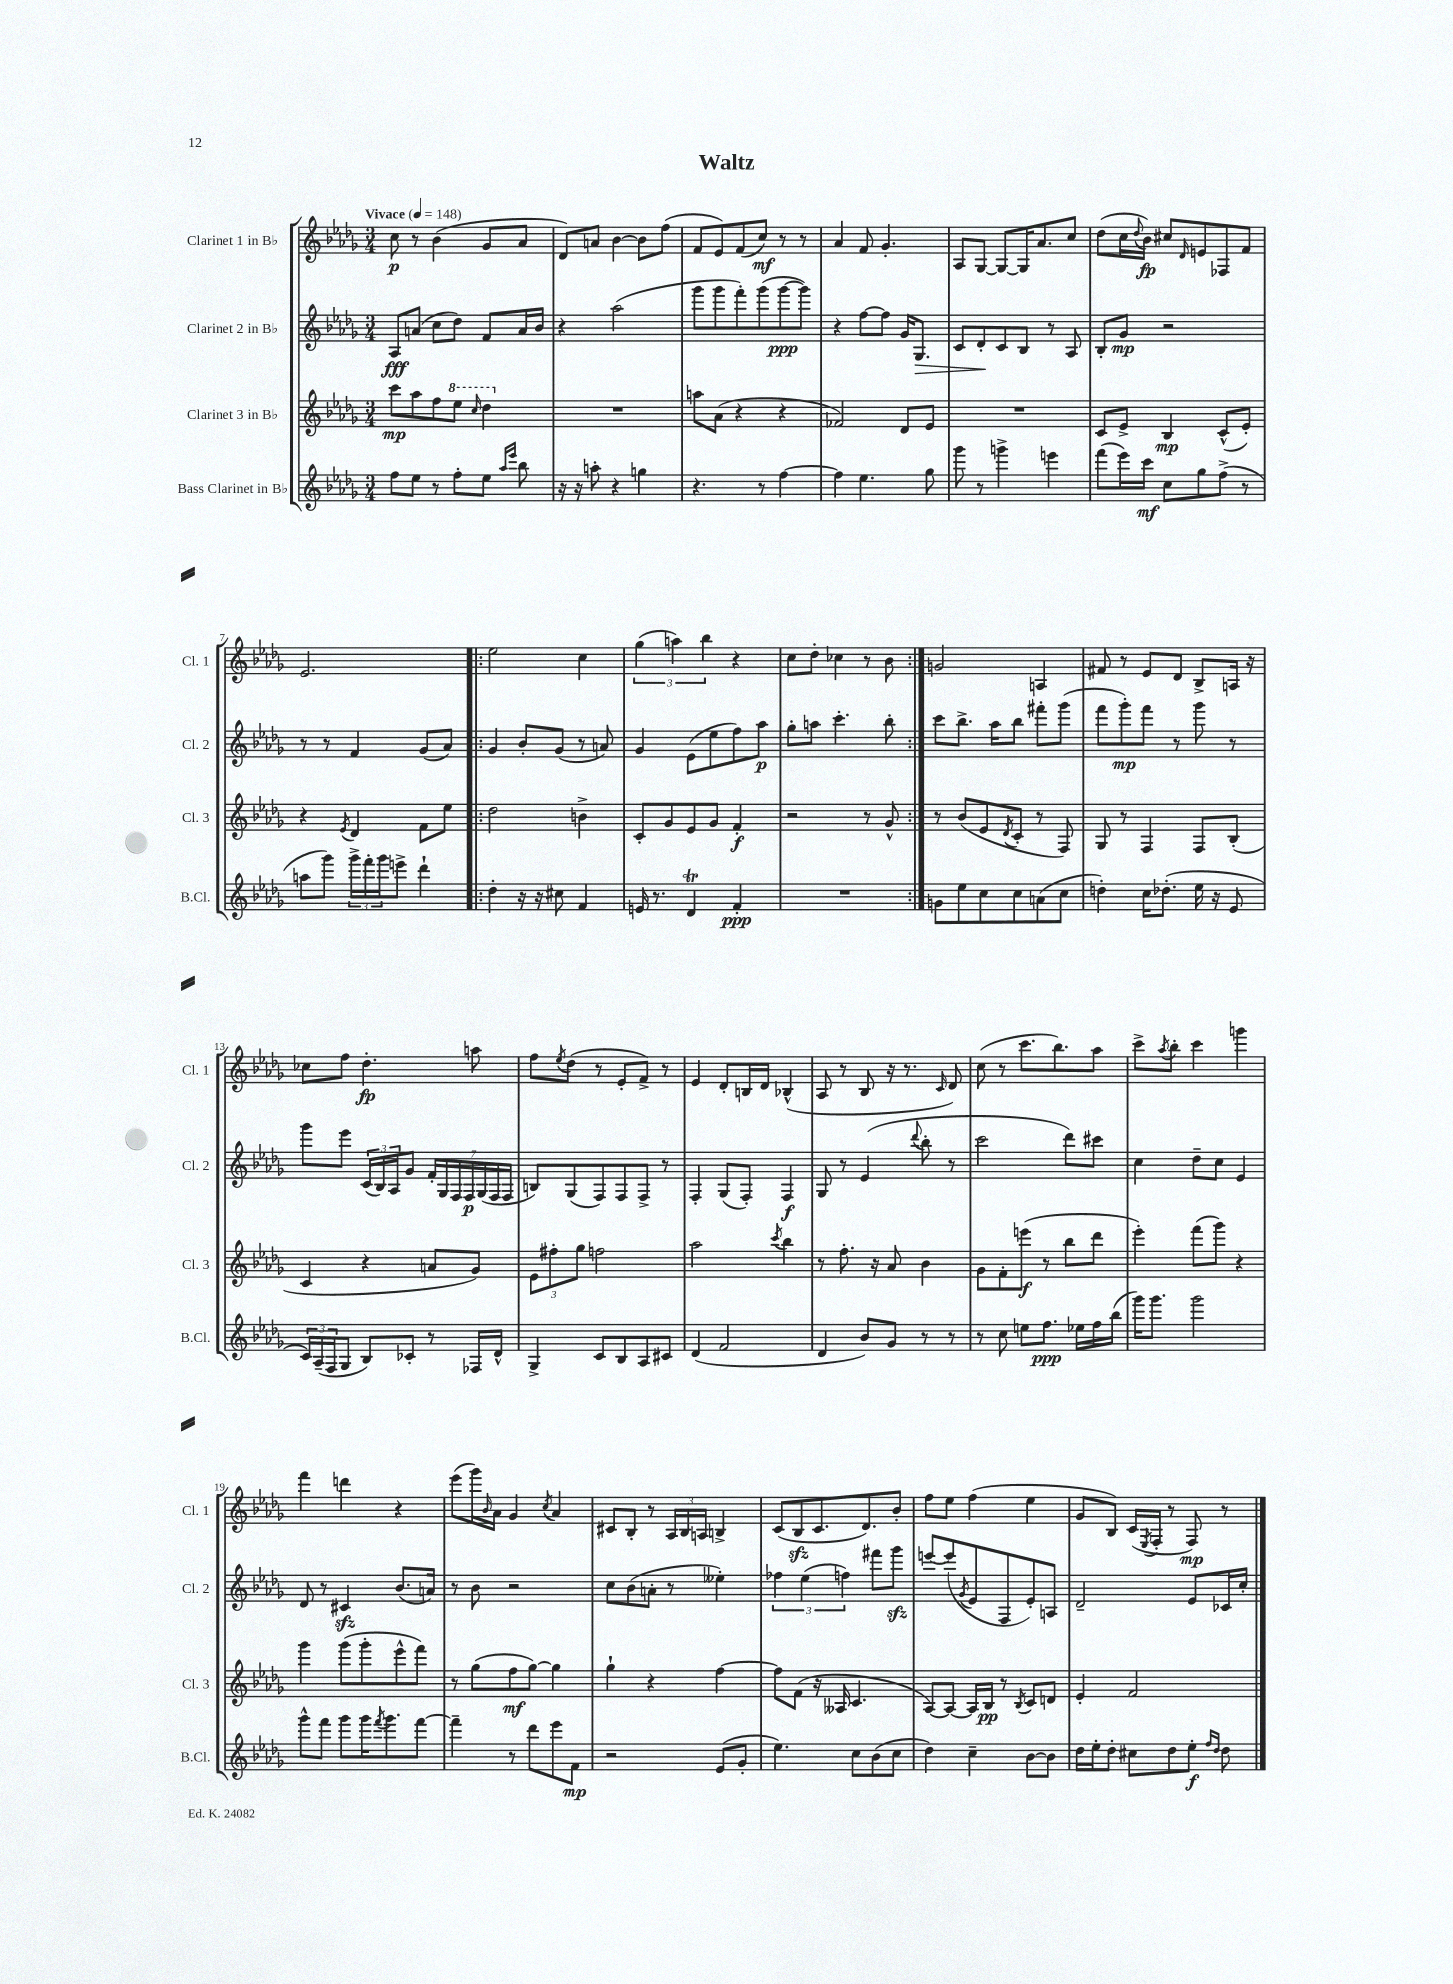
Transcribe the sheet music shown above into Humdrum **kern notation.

**kern	**kern	**kern	**kern
*staff4	*staff3	*staff2	*staff1
*clefG2	*clefG2	*clefG2	*clefG2
*k[b-e-a-d-g-]	*k[b-e-a-d-g-]	*k[b-e-a-d-g-]	*k[b-e-a-d-g-]
*M3/4	*M3/4	*M3/4	*M3/4
*MM148	*MM148	*MM148	*MM148
8ff	8ccc	8A-	8cc
8ee-	8aa-	(8a	8r
8r	8ff	8cc	(4b-
8ff'	8eee-	8dd-)	.
.	16qqccc	.	.
8ee-	4ddd-	8f	8g-
16qqaa-	.	.	.
16qqeee-	.	.	.
8bb-	.	16a	8a-
.	.	16b-	.
=	=	=	=
16r	2.r	4r	8d-)
16r	.	.	.
8aa'	.	.	8a
4r	.	(2aa-	[4b-
4gg	.	.	8b-]
.	.	.	(8ff
=	=	=	=
4.r	8aa	8ggg-	8f
.	(8a-	8ggg-	8e-)
.	4r	8fff')	(8f
8r	.	(8ggg-	8cc)
[4ff	4r	[8ggg-	8r
.	.	8ggg-])	8r
=	=	=	=
4ff]	2f-)	4r	4a-
4.ee-	.	[8ff	8f
.	.	8ff]	4.g-'
.	8d-	16g-	.
.	.	8.G-	.
8gg-	8e-	.	.
=	=	=	=
8ggg-	2.r	8c	8A-
8r	.	8d-'	[8G-
4ggg^	.	8c	8G-_
.	.	8B-	16G-]
.	.	.	8.a-
4eee	.	8r	.
.	.	8A-	8cc
=	=	=	=
(8fff	8c	8B-'	(8dd-
16eee-)	8e-^	8g-	16cc
.	.	.	8qqdd-
16ccc	.	.	16b-)
8cc	4B-	2r	8cc#
.	.	.	16qqd-
8gg-	.	.	8e
(8ff^	(8c^^	.	8F-
8r	8e-')	.	8f
=	=	=	=
8aa	4r	8r	2.e-
8ggg-)	.	8r	.
.	8qe-	.	.
24ggg-^	4d-	4f	.
24fff'	.	.	.
24ggg-	.	.	.
8eee^	.	.	.
4ddd-`	8f	(8g-	.
.	8ee-	8a-)	.
=!|:	=!|:	=!|:	=!|:
4dd-'	2dd-	4g-	2ee-
16r	.	8b-'	.
16r	.	.	.
8cc#	.	(8g-	.
4f	4b^	8r	4cc
.	.	8a)	.
=	=	=	=
16e	8c'	4g-	(6gg-
8.r	.	.	.
.	8g-	.	.
.	.	.	6aa)
4d-	8e-	(8e-	.
.	.	.	6bb-
.	8g-	8ee-	.
4f'	4f'	8ff)	4r
.	.	8aa-	.
=	=	=	=
2.r	2r	8gg-'	8cc
.	.	8aa	8dd-'
.	.	4.ccc'	4cc-
.	8r	.	8r
.	8g-^^	8bb-'	8b-
=:|!	=:|!	=:|!	=:|!
8g	8r	8ccc	2g
8ee-	(8b-	8.bb-^	.
8cc	8e-	.	.
.	.	16aa-	.
.	8qd-	.	.
8cc	8c'	8bb-	.
(8a	8r	8fff#'	4A
8cc	8F)	(8ggg-	.
=	=	=	=
4dd')	8G-	8fff	8f#
.	8r	8ggg-')	8r
16cc	4F	8fff	8e-
(8.dd-'	.	.	.
.	.	8r	8d-
16ee-	8F	8ggg-	8B-^
16r	.	.	.
8e-	(8B-'	8r	16A
.	.	.	16r
=	=	=	=
24c)	4c	8ggg-	8cc-
(24A-~	.	.	.
24F	.	.	.
8G-	.	8eee-	8ff
8B-)	4r	(24c	4.dd-'
.	.	24B-)	.
.	.	24A-	.
8c-'	.	8g-	.
8r	8a	28f'	.
.	.	28G-	.
.	.	28F	.
.	.	28F	.
16F-	8g-)	.	8aa
.	.	(28G-	.
.	.	28F	.
16d-^^	.	.	.
.	.	28F	.
=	=	=	=
4G-^	12e-	8B)	8ff
.	12ff#'	.	.
.	.	.	8qee-
.	.	(8G-	(8dd-
.	12gg-	.	.
8c	2ff	8F)	8r
8B-	.	8F	8e-'
8A-	.	8F^	8f^)
8c#	.	8r	8r
=	=	=	=
(4d-	2aa-	4F'	4e-
2f	.	(8G-	8d-'
.	.	8F')	16B
.	.	.	16d-
.	8qccc	.	.
.	4bb-	4F	(4B-^^
=	=	=	=
4d-	8r	8G-	8A-
.	8.ff'	8r	8r
8b-)	.	(4e-	8B-
.	16r	.	.
8g-	8a-	.	16r
.	.	.	8.r
.	.	8qqddd-	.
8r	4b-	8bb-'	.
.	.	.	16qqc
8r	.	8r	8d-)
=	=	=	=
8r	8g-	2ccc	(8cc
8cc	8f'	.	8r
8ee	(8eee	.	8.ccc
8.ff	8r	.	.
.	.	.	8.bb-)
.	8bb-	8ddd-)	.
16ee-	.	.	.
16ff	8ddd-	8ccc#	8aa-
(16bb-	.	.	.
=	=	=	=
16ggg-)	4eee-')	4cc	8ccc^
8.ggg-	.	.	.
.	.	.	8qaa-
.	.	.	8bb-'
2ggg-	(8fff	8dd-~	4ccc
.	8ggg-)	8cc	.
.	4r	4e-	4ggg
=	=	=	=
8ggg-^^	4ggg-	8d-	4fff
8fff	.	8r	.
8ggg-	(8ggg-	4c#	4ddd
16ggg-	8ggg-'	.	.
8qfff	.	.	.
8.ggg-	.	.	.
.	8eee-^^	(8.b-	4r
[8fff	8fff)	.	.
.	.	16a)	.
=	=	=	=
4fff~]	8r	8r	(8eee-
.	(8gg-	8b-	16ggg-)
.	.	.	16qqb-
.	.	.	16a-
8r	8ff	2r	4g-
8ddd-	[8gg-)	.	.
.	.	.	8qcc
8eee-	4gg-]	.	4a-
8f	.	.	.
=	=	=	=
2r	4gg-`	8cc	8c#
.	.	(8b-	8B-'
.	4r	8a'	8r
.	.	8r	24A-
.	.	.	24B-
.	.	.	24A
(8e-	[4ff	4ee--')	4B^
8g-'	.	.	.
=	=	=	=
4.ee-)	8ff]	6ff-	(8c
.	(8f	.	8B-
.	.	(6ee-	.
.	16r	.	8.c
.	16A--	.	.
.	.	6ff)	.
8cc	4.c	.	.
.	.	.	8.d-)
(8b-	.	8fff#	.
8cc	.	8ggg-	8b-'
=	=	=	=
4dd-)	[8A-)	[8eee	8ff
.	8A-_	(8eee]	8ee-
.	.	8qg-	.
4cc~	16A-]	8e-	(4ff
.	16B-	.	.
.	8r	8F	.
.	8qB-	.	.
[8b-	8c	8e-')	4ee-
8b-]	8d	8A	.
=	=	=	=
16dd-	4e-'	2d-~	8g-
16ee-'	.	.	.
8dd-'	.	.	8B-)
8cc#	2f	.	(16c
.	.	.	8qE-
.	.	.	16F'
8dd-	.	.	8r
8ee-'	.	8e-	8F)
16qqff	.	.	.
16qqdd-	.	.	.
8dd-	.	16c-	8r
.	.	16cc'	.
==	==	==	==
*-	*-	*-	*-
